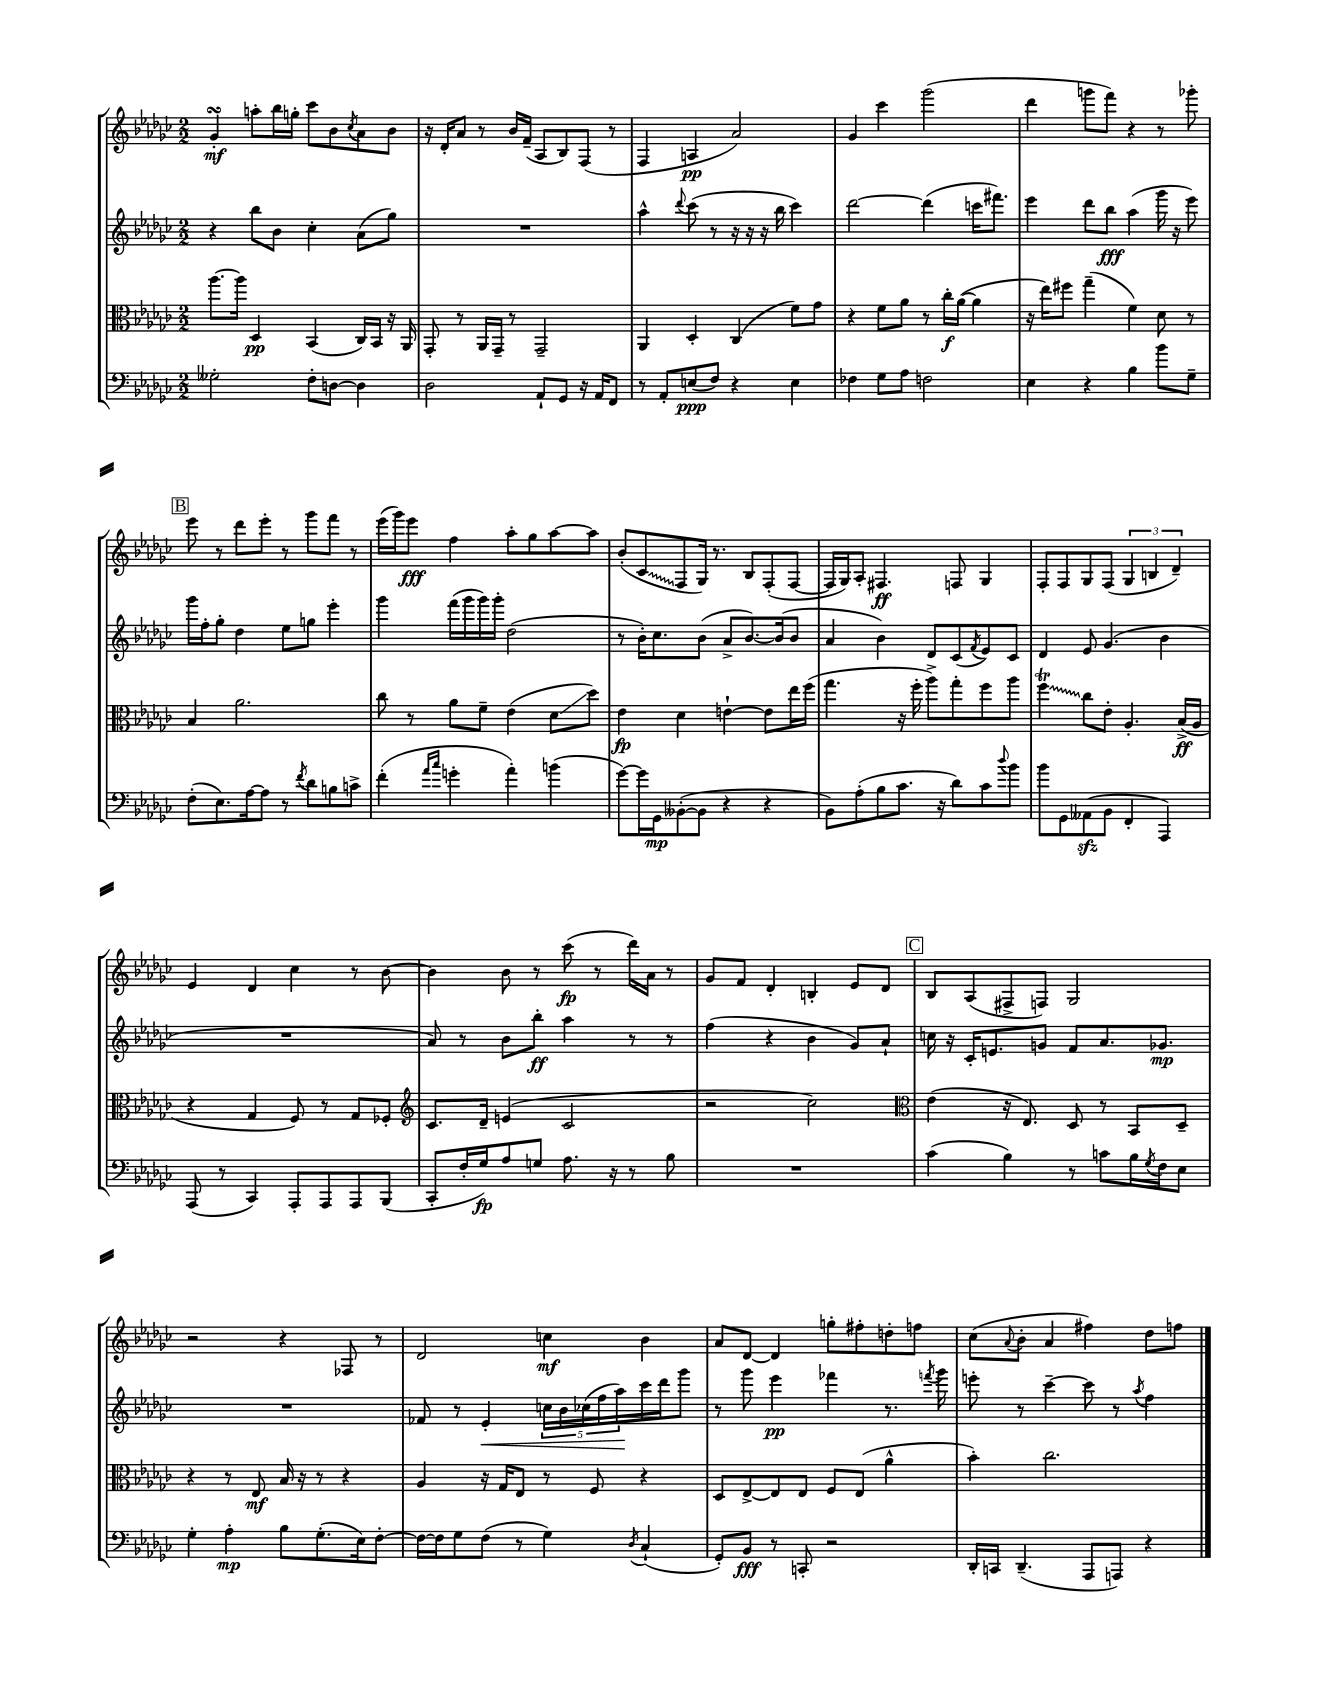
<<
\new StaffGroup <<
\new Staff = "s0" {
    \clef treble \key ges \major \numericTimeSignature \time 2/2
    ges'4-.\turn\mf a''8-. bes''16 g''16-. ces'''8 bes'8 \acciaccatura { ces''8 } aes'8 bes'8 |
    r16 des'16-. aes'8 r8 bes'16 f'16--( aes8 bes8) f8( r8 |
    f4 a4\pp aes'2) |
    ges'4 ces'''4 ges'''2( |
    des'''4 g'''8 f'''8) r4 r8 ges'''8-. |
    \mark \markup { \box "B" } ees'''8 r8 des'''8 ees'''8-. r8 ges'''8 f'''8 r8 |
    ees'''16( ges'''16) ees'''8\fff f''4 aes''8-. ges''8 aes''8~ aes''8 |
    bes'8-.( \once \override Glissando.style = #'zigzag ces'8\glissando f8 ges16) r8. bes8 f8-.( f8~ |
    f16 ges16) aes8-. fis4.\ff f8 ges4 |
    f8-. f8 ges8 f8( \tuplet 3/2 { ges4 b4 des'4--) } |
    ees'4 des'4 ces''4 r8 bes'8~ |
    bes'4 bes'8 r8 ces'''8\fp( r8 des'''16) aes'16 r8 |
    ges'8 f'8 des'4-. b4-. ees'8 des'8 |
    \mark \markup { \box "C" } bes8 aes8( fis8-> f8) ges2 |
    r2 r4 fes8 r8 |
    des'2 c''4\mf bes'4 |
    aes'8 des'8~ des'4 g''8-. fis''8-. d''8-. f''8 |
    ces''8( \appoggiatura { aes'8 } bes'8-. aes'4 fis''4) des''8 f''8 \bar "|." |
}
\new Staff = "s1" {
    \clef treble \key ges \major \numericTimeSignature \time 2/2
    r4 bes''8 bes'8 ces''4-. aes'8( ges''8) |
    R1 |
    aes''4-^ \appoggiatura { des'''8 } ces'''8( r8 r16 r16 r16 bes''16 ces'''4) |
    des'''2~ des'''4( c'''16 fis'''8.) |
    ees'''4 des'''8 bes''8\fff aes''4( ges'''16 r16 ees'''8) |
    \mark \markup { \box "B" } ges'''16 f''16-. ges''8-. des''4 ees''8 g''8 ees'''4-. |
    ges'''4 f'''16( ges'''16 ges'''16) ges'''16-. des''2( |
    r8 bes'16-.) ces''8. bes'8( aes'8-> bes'8.~) bes'16( bes'8 |
    aes'4 bes'4) des'8 ces'8( \acciaccatura { f'8 } ees'8) ces'8 |
    des'4 ees'8 ges'4.( bes'4 |
    R1 |
    aes'8) r8 bes'8 bes''8-.\ff aes''4 r8 r8 |
    f''4( r4 bes'4 ges'8) aes'8-! |
    \mark \markup { \box "C" } c''16 r16 ces'16-. e'8. g'8 f'8 aes'8. ges'8.\mp |
    R1 |
    fes'8 r8 ees'4-.\< \tuplet 5/4 { c''16 bes'16 ces''16( f''16 aes''16\!) } ces'''16 des'''16 ges'''8 |
    r8 ges'''8 ees'''4\pp fes'''4 r8. \acciaccatura { f'''8 } ges'''16 |
    e'''8-. r8 ces'''4~-- ces'''8 r8 \acciaccatura { aes''8 } f''4 \bar "|." |
}
\new Staff = "s2" {
    \clef alto \key ges \major \numericTimeSignature \time 2/2
    aes''8.~ aes''16 des4\pp bes,4( ces16) bes,16 r16 aes,16 |
    ges,8-. r8 aes,16 ges,16-- r8 ges,2-- |
    aes,4 des4-. ces4( f'8) ges'8 |
    r4 f'8 aes'8 r8 ces''16-.\f aes'16~( aes'4 |
    r16 ees''16) fis''8 ges''4--( f'4) des'8 r8 |
    \mark \markup { \box "B" } bes4 aes'2. |
    ces''8 r8 aes'8 f'8-- ees'4( des'8\glissando des''8) |
    ees'4\fp des'4 e'4~-! e'8 ees''16 f''16( |
    ges''4. r16 f''16-. aes''8->) ges''8-. f''8 aes''8 |
    \once \override Glissando.style = #'zigzag f''4\trill\glissando ces''8 ees'8-. aes4.-. bes16->\ff( aes16 |
    r4 ges4 f8) r8 ges8 fes8-. |
    \clef treble ces'8. des'16-- e'4( ces'2 |
    r2 ces''2) |
    \mark \markup { \box "C" } \clef alto ees'4( r16 ees8.) des8 r8 bes,8 des8-- |
    r4 r8 ees8\mf bes16 r16 r8 r4 |
    aes4 r16 ges16 ees8 r8 f8 r4 |
    des8 ees8~-> ees8 ees8 f8 ees8( aes'4-^ |
    bes'4-.) ces''2. \bar "|." |
}
\new Staff = "s3" {
    \clef bass \key ges \major \numericTimeSignature \time 2/2
    geses2-. f8-. d8~ d4 |
    des2 aes,8-! ges,8 r16 aes,16 f,8 |
    r8 aes,8-. e8\ppp( f8) r4 e4 |
    fes4 ges8 aes8 f2 |
    ees4 r4 bes4 bes'8 ges8-- |
    \mark \markup { \box "B" } f8-.( ees8.) aes16~ aes8 r8 \acciaccatura { f'8 } des'8 b8 c'8-> |
    f'4-.( \grace { aes'16 ces''16 } g'4-. aes'4-.) b'4( |
    ges'8~) ges'16 ges,16\mp beses,8~-.( beses,8 r4 r4 |
    bes,8) aes8-.( bes8 ces'8. r16 des'8) ces'8 \appoggiatura { des''8 } bes'8 |
    bes'8 ges,8 aeses,8\sfz( bes,8 f,4-. aes,,4) |
    aes,,8( r8 ces,4) aes,,8-. aes,,8 aes,,8 bes,,8( |
    ces,8-. f16-. ges16\fp) aes8 g8 aes8. r16 r8 bes8 |
    R1 |
    \mark \markup { \box "C" } ces'4( bes4) r8 c'8 bes16 \acciaccatura { ges8 } f16 ees8 |
    ges4-. aes4-.\mp bes8 ges8.-.( ees16) f8~-. |
    f16~ f16 ges8 f8( r8 ges4) \acciaccatura { des8 } ces4-!( |
    ges,8-.) bes,8\fff r8 c,8-. r2 |
    des,16-. c,16 des,4.--( aes,,8 a,,8) r4 \bar "|." |
}
>>
>>
\layout { \context { \Score \remove "Bar_number_engraver" } }
